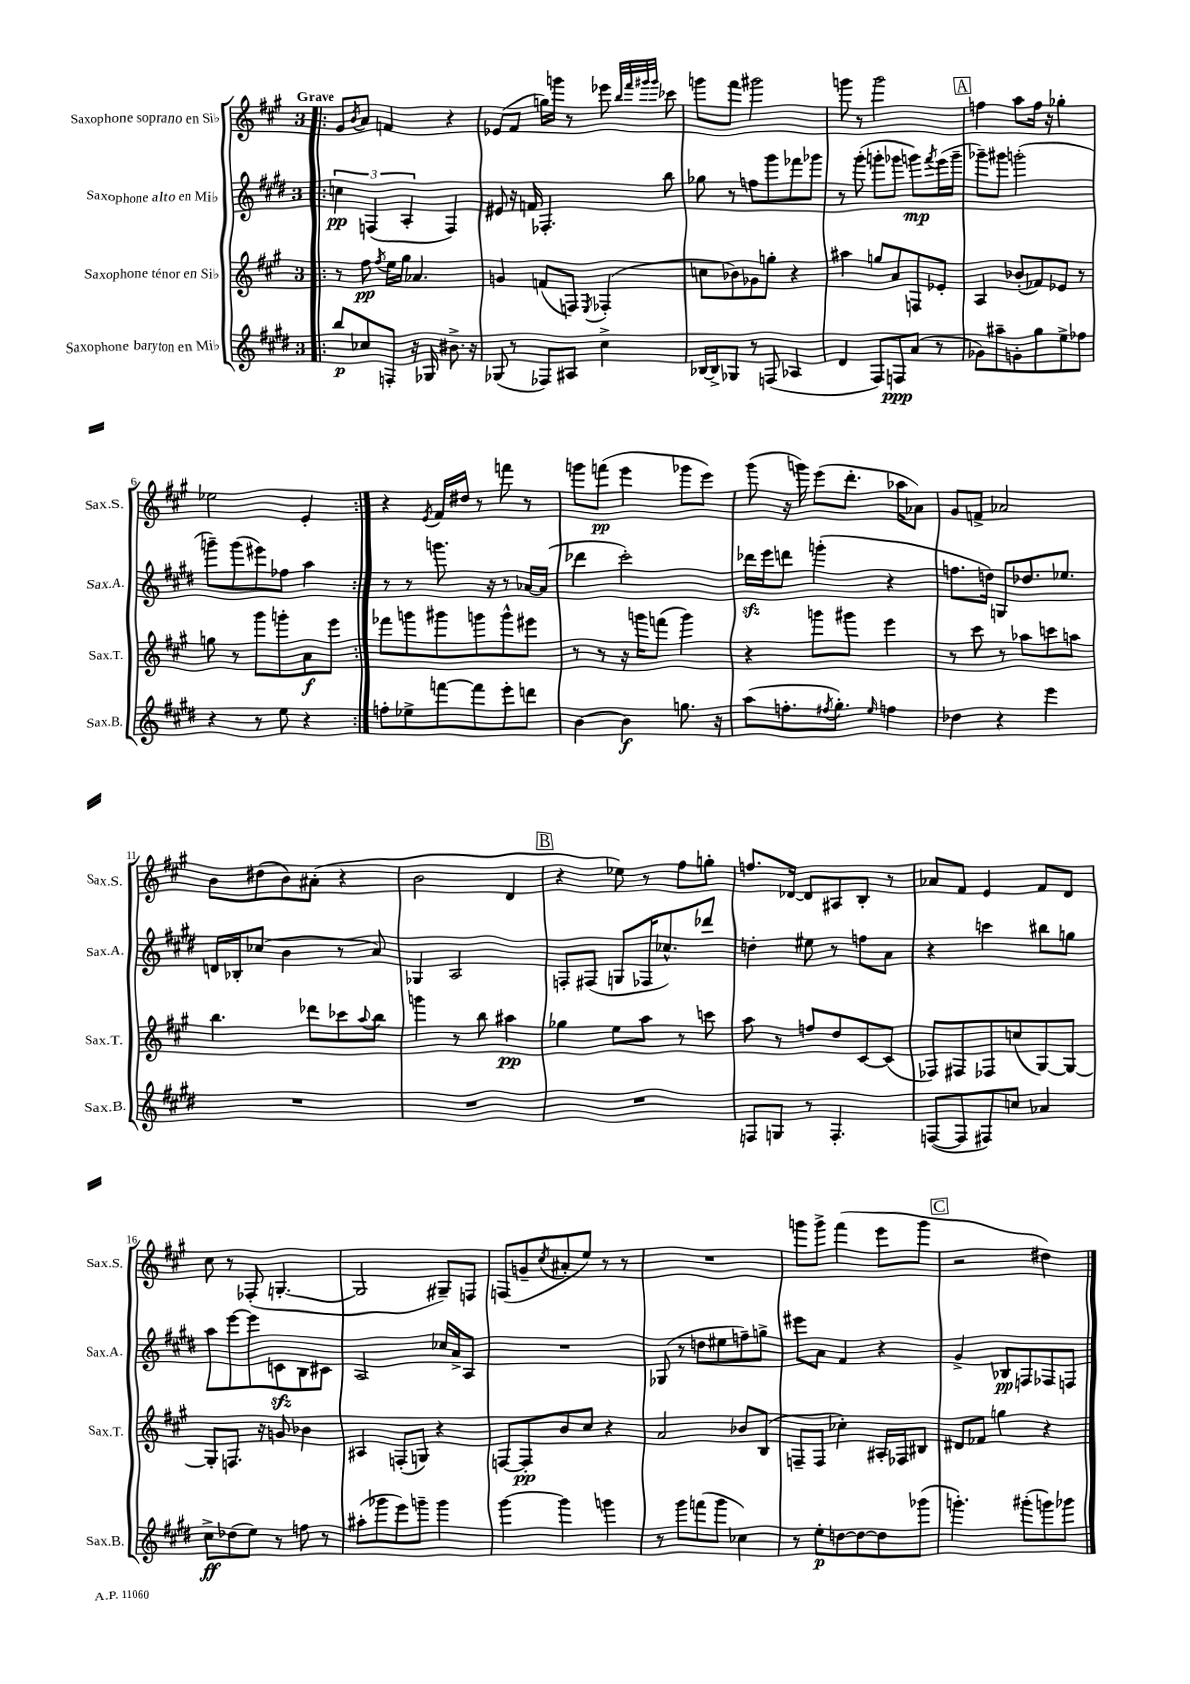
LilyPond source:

<<
\new StaffGroup <<
\new Staff = "s0" \with { instrumentName = "Saxophone soprano en Sib" shortInstrumentName = "Sax.S." } {
    \clef treble \key a \major \once \override Staff.TimeSignature.style = #'single-digit \time 3/4 \tempo "Grave"
    \repeat volta 2 { \bar ".|:" gis'8 \acciaccatura { b'8 } a'8 f'4 r4 |
    ees'8( fis'8 g''16) g'''16 r8 ees'''8 \grace { b''32 fis'''32 gis'''32 gis'''32 } ces'''8 |
    g'''8 fis'''8 gis'''2 |
    g'''8 r8 g'''2 |
    \mark \markup { \box "A" } f''4 a''8 f''16 r16 ges''4-. |
    ees''2 e'4-. | }
    r4 \acciaccatura { e'8 } fis'16 dis''16 r8 f'''8 r8 |
    g'''8 f'''8\pp( e'''4 ges'''8 e'''8) |
    gis'''8( r16 g'''16) e'''8( d'''8.-. aes''16 aes'8) |
    gis'8 f'8-> aes'2 |
    b'8 dis''8( b'8) ais'8-.( r4 |
    b'2 d'4 |
    \mark \markup { \box "B" } r4 ees''8) r8 fis''8 g''8-. |
    f''8. des'16~ des'8 ais8 b8-. r8 |
    aes'8 fis'8 e'4 fis'8 d'8 |
    cis''8 r8 fes8-.( g4.~-. |
    g2 gis8--) f8 |
    f8( g'8-- \acciaccatura { cis''8 } ais'8-. e''8) r8 r8 |
    R2. |
    g'''8 g'''8-> fis'''4( e'''8 g'''8 |
    \mark \markup { \box "C" } r2 dis''4) \bar "|." |
}
\new Staff = "s1" \with { instrumentName = "Saxophone alto en Mib" shortInstrumentName = "Sax.A." } {
    \clef treble \key e \major \once \override Staff.TimeSignature.style = #'single-digit \time 3/4
    \repeat volta 2 { \bar ".|:" \tuplet 3/2 { c''4\pp f4( a4-. } f4) |
    eis'8 r16 f'16 fes4.-. b''8 |
    ges''8 r8 f''8 gis'''8 fes'''8 ges'''8 |
    r8 gis'''8-.( g'''8-. ges'''8 g'''8\mp) \acciaccatura { fis'''8 } e'''16( g'''16-- |
    \mark \markup { \box "A" } ges'''8--) gis'''8 g'''2-.( |
    g'''8--) g'''8( eis'''8) fes''8 a''4 | }
    r8 r8 g'''8. r16 r8 aes'16~ aes'16( |
    des'''4 cis'''2-.) |
    des'''16\sfz e'''16 d'''8 g'''4-.( r4 |
    f''8. d''16) g8 des''8. ees''8. |
    d'16 bes16-. ces''8( b'4 r8 a'8) |
    ges4 a2 |
    \mark \markup { \box "B" } f8-. fis8( g8 fes16 ces''8.-^) des'''8 |
    d''4-. eis''8 r8 f''8 a'8 |
    r4 c'''4 bis''8 g''8 |
    a''8 e'''8~ e'''8 c'8\sfz b8 cis'8 |
    a2 ces''16 a'16-> a8 |
    R2. |
    ges8( r8 d''8 eis''8 f''8--) g''8-> |
    eis'''8 a'8 fis'4 r4 |
    \mark \markup { \box "C" } gis'4-> bes8\pp f8 fes8 f8 \bar "|." |
}
\new Staff = "s2" \with { instrumentName = "Saxophone ténor en Sib" shortInstrumentName = "Sax.T." } {
    \clef treble \key a \major \once \override Staff.TimeSignature.style = #'single-digit \time 3/4
    \repeat volta 2 { \bar ".|:" r8 fis''8\pp \acciaccatura { fis''8 } e''16 gis''16 aes'4. |
    g'4 f'8( f8) \acciaccatura { e8 } fes4-.( |
    c''8 bes'8) ges'8 g''8-. r4 |
    ais''4 g''8 a'8 f8 ees'8-. |
    \mark \markup { \box "A" } a4 bes'8-.( fes'8) ees'8 r8 |
    g''8 r8 gis'''8 g'''8-. a'8\f e'''8 | }
    fes'''8 g'''8 gis'''8 g'''8 g'''8-^ eis'''8 |
    r8 r8 r16 g'''16 f'''8( g'''4) |
    r4 g'''8 gis'''8 e'''4 |
    r8 cis'''8 r8 aes''8 c'''8 a''8 |
    b''4. des'''8 ces'''8 \appoggiatura { a''8 } b''8 |
    g'''4 r8 b''8 ais''4\pp |
    \mark \markup { \box "B" } ges''4 e''8 a''8 r8 c'''8 |
    a''8 r8 f''8 d''8 cis'8~ cis'8( |
    fes8) fis8 fes8 c''8( gis8~) gis8~ |
    gis8-. f8. r16 g'8 bes'4 |
    ais4 f8-.( g8) r4 |
    f8~ f8-.\pp b'8 cis''8 r4 |
    a'2 bes'8 b8( |
    f8-- f8 ces''4-.) ais16-. fes16 bis8 |
    \mark \markup { \box "C" } dis'8 fes'8 g''4 r4 \bar "|." |
}
\new Staff = "s3" \with { instrumentName = "Saxophone baryton en Mib" shortInstrumentName = "Sax.B." } {
    \clef treble \key e \major \once \override Staff.TimeSignature.style = #'single-digit \time 3/4
    \repeat volta 2 { \bar ".|:" b''8\p ces''8 f8-. r16 ges16 bis'8.-> r16 |
    ges8( r8 fes8) ais8 cis''4-> |
    bes16~ bes16-> ges8 r8 f8( aes4 |
    dis'4 fis8) f8\ppp a'8( r8 |
    \mark \markup { \box "A" } ges'8) ais''8-- g'8-. gis''8 e''8-> fes''8 |
    r4 r8 e''8 r4 | }
    f''8-. ees''8-> f'''8~ f'''8 e'''8-. d'''8 |
    b'4~ b'4\f g''8. r16 |
    a''8( f''8.-. \acciaccatura { fis''8 } gis''8.-.) \grace { e''16 } f''4 |
    des''4 r4 e'''4 |
    R2. |
    R2. |
    \mark \markup { \box "B" } R2. |
    f8 g8 r8 f4.-. |
    f8~( f8 fis8) c''8 aes'4 |
    cis''8->\ff des''8( e''8) r8 f''8 r8 |
    ais''8-.( ges'''8 e'''8) g'''8-- g'''4 |
    gis'''4~ gis'''4 g'''4 |
    r8 gis'''8 f'''8( gis'''8 ces''4) |
    r8 e''8-.\p d''8~ d''8~ d''8 ges'''8( |
    \mark \markup { \box "C" } g'''4.-.) gis'''8-.( g'''8) ges'''8 \bar "|." |
}
>>
>>
